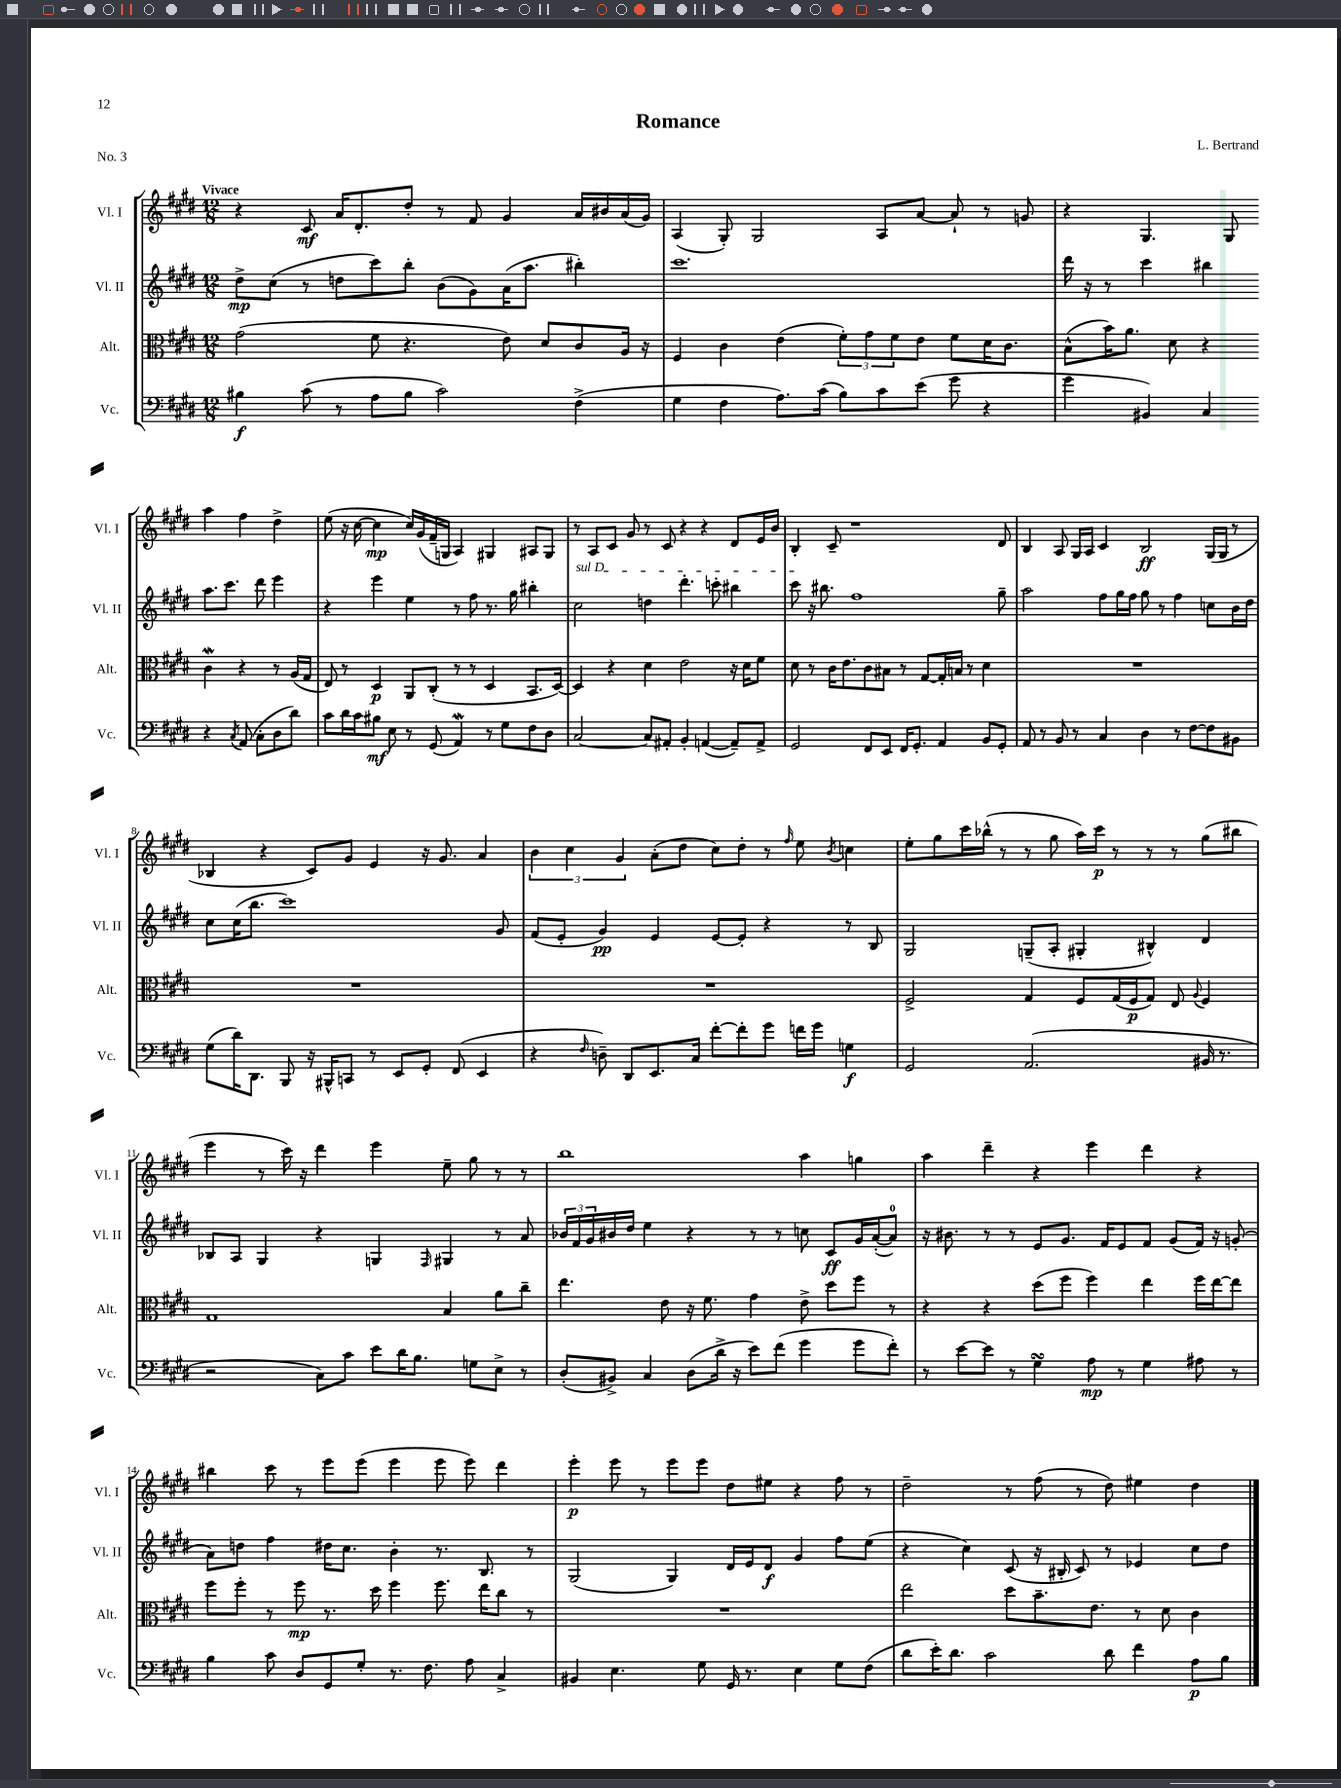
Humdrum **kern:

**kern	**dynam	**kern	**dynam	**kern	**dynam	**kern	**dynam
*part4	*part4	*part3	*part3	*part2	*part2	*part1	*part1
*staff4	*staff4	*staff3	*staff3	*staff2	*staff2	*staff1	*staff1
*I"Vc.	*	*I"Alt.	*	*I"Vl. II	*	*I"Vl. I	*
*I'Vc.	*	*I'Alt.	*	*I'Vl. II	*	*I'Vl. I	*
*clefF4	*	*clefC3	*	*clefG2	*	*clefG2	*
*k[f#c#g#d#]	*	*k[f#c#g#d#]	*	*k[f#c#g#d#]	*	*k[f#c#g#d#]	*
*M12/8	*	*M12/8	*	*M12/8	*	*M12/8	*
=1	=1	=1	=1	=1	=1	=1	=1
!	!	!	!	!	!	!LO:TX:a:B:t=Vivace	!
4B#X\	f	(2g#\	.	8dd#^\L	mp	4r	.
.	.	.	.	(8cc#\J	.	.	.
(8c#\	.	.	.	8r	.	8c#/	mf
8r	.	.	.	8ddn\L	.	16a/KL	.
.	.	.	.	.	.	8.d#'/	.
8A\L	.	8f#\	.	8ccc#\)	.	.	.
8B#\J	.	4.r	.	8bb'\J	.	8dd#'/J	.
2c#\)	.	.	.	(8b\L	.	8r	.
.	.	.	.	8g#\)	.	8f#/	.
.	.	8e\)	.	(16a\K	.	4g#/	.
.	.	.	.	8.aa\J	.	.	.
.	.	8d#/L	.	.	.	.	.
(4F#^\	.	8c#/	.	4bb#X'\)	.	16a/LL	.
.	.	.	.	.	.	16b#X/	.
.	.	16A/Jk	.	.	.	(16a/	.
.	.	16r	.	.	.	16g#/JJ)	.
=2	=2	=2	=2	=2	=2	=2	=2
4G#\	.	4F#/	.	1.ccc#	.	(4A/	.
4F#\	.	4c#\	.	.	.	8G#'/)	.
.	.	.	.	.	.	2G#/	.
8.A\L)	.	(4e\	.	.	.	.	.
(16c#\Jk	.	.	.	.	.	.	.
8B\L)	.	12f#'\L)	.	.	.	.	.
.	.	12g#\	.	.	.	.	.
8c#\	.	.	.	.	.	8A/L	.
.	.	12f#\	.	.	.	.	.
(8e\J	.	8e\J	.	.	.	[8a/J	.
8g#\	.	8f#\L	.	.	.	8a`/]	.
4r	.	16d#\K	.	.	.	8r	.
.	.	8.c#\J	.	.	.	.	.
.	.	.	.	.	.	8gn/	.
=3	=3	=3	=3	=3	=3	=3	=3
4g#\	.	(8B^^\L	.	16ddd#\	.	4r	.
.	.	.	.	16r	.	.	.
.	.	16b\K)	.	8r	.	.	.
.	.	8.a\J	.	.	.	.	.
4BB#X/)	.	.	.	4ccc#\	.	4.G#/	.
.	.	8d#\	.	.	.	.	.
4C#/	.	4r	.	4bb#X\	.	.	.
.	.	.	.	.	.	8G#/	.
4r	.	4c#W\	.	8.aa\L	.	4aa\	.
.	.	.	.	8.ccc#\J	.	.	.
8qC#/	.	.	.	.	.	.	.
(8AA/	.	4r	.	.	.	4ff#\	.
8C#'\L	.	.	.	8ddd#\	.	.	.
8D#\	.	8r	.	4eee\	.	4dd#^\	.
8d#\J)	.	(16A/LL	.	.	.	.	.
.	.	16G#/JJ	.	.	.	.	.
!!LO:LB:g=z
=4	=4	=4	=4	=4	=4	=4	=4
8c#\L	.	8E/)	.	4r	.	(8ee\	.
16d#\L	.	8r	.	.	.	16r	.
16c#\J	.	.	.	.	.	[16cc#\	.
8B#X\J	mf	4D#/	p	4eee\	.	4cc#\]	mp
8E\	.	.	.	.	.	.	.
8r	.	8AA/L	.	4ee\	.	16cc#/LL)	.
.	.	.	.	.	.	(16g#/	.
(8GG#/	.	(8C#'/J	.	.	.	16f#~/	.
.	.	.	.	.	.	16Gn/JJ	.
4AAw/)	.	8r	.	8r	.	4A/)	.
.	.	8r	.	8ff#\	.	.	.
8r	.	4D#/	.	8.r	.	4G#X/	.
8G#\L	.	.	.	.	.	.	.
.	.	.	.	16gg#\	.	.	.
8F#\	.	8.BB/L	.	4bb#X'\	.	8A#X/L	.
8D#\J	.	.	.	.	.	8G#/J	.
.	.	[16D#/Jk)	.	.	.	.	.
=5	=5	=5	=5	=5	=5	=5	=5
!	!	!	!	!LO:TX:a:i:t=sul D	!	!	!
[2C#/	.	4D#/]	.	2cc#\	.	8r	.
.	.	.	.	.	.	8A/L	.
.	.	4r	.	.	.	8c#/J	.
.	.	.	.	.	.	8g#/	.
8C#/L]	.	4d#\	.	4ddn\	.	8r	.
8AA#X'/J	.	.	.	.	.	8c#/	.
4BB'/	.	2e\	.	4.ddd#'\	.	4r	.
([4AAn/	.	.	.	.	.	4r	.
.	.	.	.	8cccn'\	.	.	.
8AA~/L])	.	16r	.	4bb#X\	.	8d#/L	.
.	.	16d#\KL	.	.	.	.	.
8AA^/J	.	8f#\J	.	.	.	16e/L	.
.	.	.	.	.	.	16b/JJ	.
=6	=6	=6	=6	=6	=6	=6	=6
2GG#/	.	8d#\	.	8ccc#\	.	4B'/	.
.	.	8r	.	16r	.	.	.
.	.	.	.	8.bb#X\	.	.	.
.	.	16c#\KL	.	.	.	8c#~/	.
.	.	8.e\	.	.	.	.	.
.	.	.	.	1ff#	.	1r	.
8FF#/L	.	8c#\	.	.	.	.	.
8EE/J	.	8B#X\J	.	.	.	.	.
16FF#/KL	.	8r	.	.	.	.	.
8.GG#'/J	.	.	.	.	.	.	.
.	.	[8G#/L	.	.	.	.	.
4AA/	.	16G#'/L]	.	.	.	.	.
.	.	16Bn/JJ	.	.	.	.	.
.	.	8r	.	.	.	.	.
8BB/L	.	4d#\	.	.	.	.	.
8GG#'/J	.	.	.	8gg#~\	.	8d#/	.
=7	=7	=7	=7	=7	=7	=7	=7
8AA/	.	1.r	.	2aa\	.	4B/	.
8r	.	.	.	.	.	.	.
8BB/	.	.	.	.	.	8A/	.
8r	.	.	.	.	.	16G#/LL	.
.	.	.	.	.	.	16A/JJ	.
4C#/	.	.	.	8ff#\L	.	4c#/	.
.	.	.	.	16gg#\L	.	.	.
.	.	.	.	16ff#\JJ	.	.	.
4D#\	.	.	.	8gg#\	.	2B/	ff
.	.	.	.	8r	.	.	.
8r	.	.	.	4ff#\	.	.	.
[8F#\L	.	.	.	.	.	.	.
8F#\]	.	.	.	8ccn\L	.	(16G#/LL	.
.	.	.	.	.	.	16G#/JJ	.
8BB#X\J	.	.	.	16b\L	.	8r	.
.	.	.	.	16dd#\JJ	.	.	.
!!LO:LB:g=z
=8	=8	=8	=8	=8	=8	=8	=8
(8G#\L	.	1.r	.	8cc#\L	.	4B-X/	.
16d#\K)	.	.	.	(16cc#\K	.	.	.
8.DD#\J	.	.	.	8.bb\J	.	.	.
.	.	.	.	.	.	4r	.
8BBB/	.	.	.	1ccc#)	.	.	.
16r	.	.	.	.	.	8c#/L)	.
16BBB#X^^/KL	.	.	.	.	.	.	.
8CCn/J	.	.	.	.	.	8g#/J	.
8r	.	.	.	.	.	4e/	.
8EE/L	.	.	.	.	.	.	.
8GG#'/J	.	.	.	.	.	16r	.
.	.	.	.	.	.	8.g#/	.
(8FF#/	.	.	.	.	.	.	.
4EE/	.	.	.	.	.	4a/	.
.	.	.	.	8g#/	.	.	.
=9	=9	=9	=9	=9	=9	=9	=9
4r	.	1.r	.	(8f#/L	.	6b\	.
.	.	.	.	8e'/J	.	.	.
.	.	.	.	.	.	6cc#\	.
16qqF#/	.	.	.	.	.	.	.
8Dn~\)	.	.	.	4g#/)	pp	.	.
.	.	.	.	.	.	6g#/	.
8DD#/L	.	.	.	.	.	.	.
8.EE/	.	.	.	4e/	.	(8a'\L	.
.	.	.	.	.	.	8dd#\J	.
16C#/Jk	.	.	.	.	.	.	.
[8f#'\L	.	.	.	[8e/L	.	8cc#\L)	.
8f#'\]	.	.	.	8e'/J]	.	8dd#'\J	.
8g#\J	.	.	.	4r	.	8r	.
.	.	.	.	.	.	16qqff#/	.
16fn\LL	.	.	.	.	.	8ee\	.
16g#\JJ	.	.	.	.	.	.	.
.	.	.	.	.	.	8qb/	.
4Gn\	f	.	.	8r	.	4ccn\	.
.	.	.	.	8B/	.	.	.
=10	=10	=10	=10	=10	=10	=10	=10
2GG#/	.	2F#^/	.	2G#/	.	8ee'\L	.
.	.	.	.	.	.	8gg#\	.
.	.	.	.	.	.	16ccc#\L	.
.	.	.	.	.	.	(16bb-X^^\JJ	.
.	.	.	.	.	.	8r	.
(2.AA/	.	4G#/	.	(8Gn~/L	.	8r	.
.	.	.	.	8A'/J	.	8gg#\	.
.	.	8F#/L	.	4G#X'/	.	16aa\LL)	.
.	.	.	.	.	.	16ccc#\JJ	p
.	.	(16G#/L	.	.	.	8r	.
.	.	16F#/J	p	.	.	.	.
.	.	8G#/J)	.	4B#X^^/)	.	8r	.
.	.	8E/	.	.	.	8r	.
.	.	8qqA/	.	.	.	.	.
16BB#X/	.	4F#/	.	4d#/	.	(8gg#\L	.
8.r	.	.	.	.	.	.	.
.	.	.	.	.	.	8bb#X\J	.
!!LO:LB:g=z
=11	=11	=11	=11	=11	=11	=11	=11
2r	.	1G#	.	8B-X/L	.	4eee\	.
.	.	.	.	8A/J	.	.	.
.	.	.	.	4G#/	.	8r	.
.	.	.	.	.	.	16ccc#\)	.
.	.	.	.	.	.	16r	.
8C#\L)	.	.	.	4r	.	4ddd#\	.
8c#\J	.	.	.	.	.	.	.
8e\L	.	.	.	4Gn/	.	4eee\	.
16d#\K	.	.	.	.	.	.	.
8.B\J	.	.	.	.	.	.	.
.	.	.	.	16qqF#/	.	.	.
.	.	4B/	.	4G#X/	.	8ee~\	.
8Gn\L	.	.	.	.	.	8gg#\	.
8E^\J	.	8a\L	.	8r	.	8r	.
8r	.	8cc#~\J	.	8a/	.	8r	.
=12	=12	=12	=12	=12	=12	=12	=12
(8D#'/L	.	4.ee\	.	24b-X/LL	.	1bb	.
.	.	.	.	24f#/	.	.	.
.	.	.	.	24g#/	.	.	.
8BB#X^/J)	.	.	.	16b#X/	.	.	.
.	.	.	.	16dd#/JJ	.	.	.
4C#/	.	.	.	4ee\	.	.	.
.	.	8e\	.	.	.	.	.
(8D#\L	.	16r	.	4r	.	.	.
.	.	8.f#\	.	.	.	.	.
16d#^\Jk	.	.	.	.	.	.	.
16r	.	.	.	.	.	.	.
8e\L)	.	4g#\	.	8r	.	.	.
(8f#\J	.	.	.	8r	.	.	.
4g#\	.	8e^\	.	8ccn\	.	4aa\	.
.	.	8dd#\L	.	8c#/L	ff	.	.
8g#\L	.	8ff#\J	.	16g#/L	.	4ggn\	.
.	.	.	.	([16a'/J	.	.	.
8f#'\J)	.	8r	.	8a/J])	.	.	.
=13	=13	=13	=13	=13	=13	=13	=13
8r	.	4r	.	16r	.	4aa\	.
.	.	.	.	8.b#X\	.	.	.
[8e\L	.	.	.	.	.	.	.
8e\J]	.	4r	.	8r	.	4ddd#~\	.
8r	.	.	.	8r	.	.	.
4G#sSsS\	.	(8dd#\L	.	8e/L	.	4r	.
.	.	8ff#\J	.	8.g#/J	.	.	.
8A\	mp	4ff#\)	.	.	.	4eee\	.
.	.	.	.	16f#/KL	.	.	.
8r	.	.	.	8e/	.	.	.
4G#\	.	4ee\	.	8f#/J	.	4ddd#\	.
.	.	.	.	(8g#/L	.	.	.
8A#X\	.	16ff#\LL	.	16f#/Jk)	.	4r	.
.	.	[16ee\J	.	16r	.	.	.
8r	.	8ee\J]	.	(8gn'/	.	.	.
!!LO:LB:g=z
=14	=14	=14	=14	=14	=14	=14	=14
4B\	.	8ff#\L	.	8a\L)	.	4bb#X\	.
.	.	8ff#'\J	.	8ddn\J	.	.	.
8c#\	.	8r	.	4ff#\	.	8ccc#\	.
8D#/L	.	8ff#\	mp	.	.	8r	.
8GG#/	.	8.r	.	16dd#X\KL	.	8eee\L	.
.	.	.	.	8.cc#\J	.	.	.
8G#'/J	.	.	.	.	.	(8eee\J	.
.	.	16dd#\	.	.	.	.	.
8.r	.	4ff#\	.	4b'\	.	4eee\	.
8.F#\	.	.	.	.	.	.	.
.	.	8.ff#\	.	8.r	.	8eee\	.
8A\	.	.	.	.	.	8eee\)	.
.	.	16ee\KL	.	8.B/	.	.	.
4C#^/	.	8cc#\J	.	.	.	4ddd#\	.
.	.	8r	.	8r	.	.	.
=15	=15	=15	=15	=15	=15	=15	=15
4BB#X/	.	1.r	.	(2G#/	.	4eee'\	p
4.E\	.	.	.	.	.	8eee\	.
.	.	.	.	.	.	8r	.
.	.	.	.	4G#/)	.	8eee\L	.
8G#\	.	.	.	.	.	8eee\J	.
16GG#/	.	.	.	16d#/LL	.	8dd#\L	.
8.r	.	.	.	16e/J	.	.	.
.	.	.	.	8d#/J	f	8ee#X\J	.
4E\	.	.	.	4g#/	.	4r	.
8G#\L	.	.	.	8ff#\L	.	8ff#\	.
(8F#\J	.	.	.	(8ee\J	.	8r	.
=16	=16	=16	=16	=16	=16	=16	=16
8d#\L	.	2ee\	.	4r	.	2dd#~\	.
16e'\K)	.	.	.	.	.	.	.
8.d#\J	.	.	.	.	.	.	.
.	.	.	.	4cc#\)	.	.	.
2c#\	.	.	.	.	.	.	.
.	.	8dd#\L	.	(8c#/	.	8r	.
.	.	8.b~\	.	16r	.	(8ff#\	.
.	.	.	.	16B#X'/	.	.	.
.	.	.	.	8c#/)	.	8r	.
.	.	8.e\J	.	.	.	.	.
8d#\	.	.	.	8r	.	8dd#\)	.
4f#\	.	8r	.	4e-X/	.	4ee#X\	.
.	.	8d#\	.	.	.	.	.
8A\L	p	4c#\	.	8cc#\L	.	4dd#\	.
8B\J	.	.	.	8dd#\J	.	.	.
==	==	==	==	==	==	==	==
*-	*-	*-	*-	*-	*-	*-	*-
